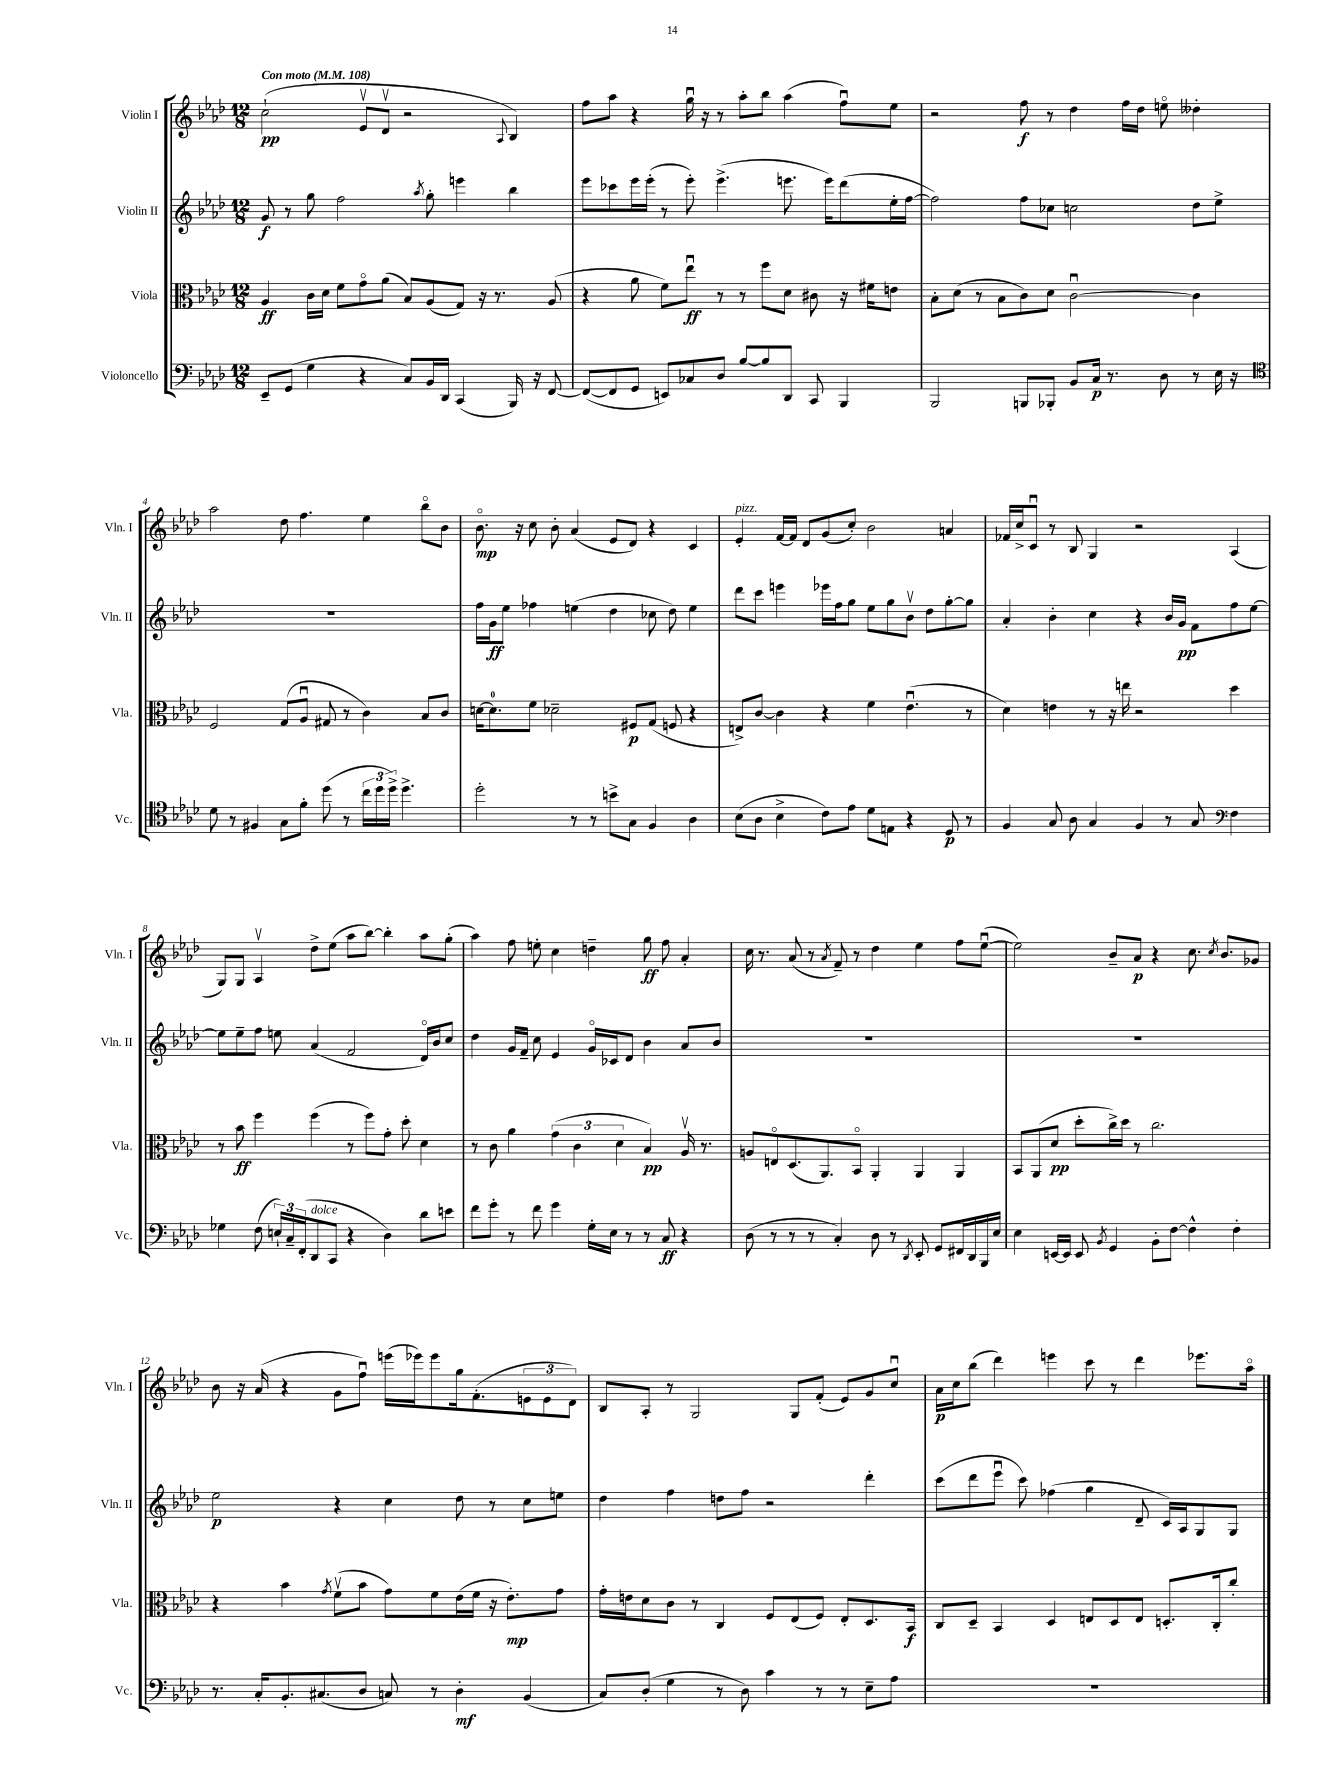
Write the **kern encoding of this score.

**kern	**kern	**kern	**kern
*staff4	*staff3	*staff2	*staff1
*clefF4	*clefC3	*clefG2	*clefG2
*k[b-e-a-d-]	*k[b-e-a-d-]	*k[b-e-a-d-]	*k[b-e-a-d-]
*M12/8	*M12/8	*M12/8	*M12/8
*MM108	*MM108	*MM108	*MM108
8EE-~	4A-	8g	(2cc`
(8GG	.	8r	.
4G	16c	8gg	.
.	16d-	.	.
.	8f	2ff	.
4r	8go	.	8e-v
.	(8a-	.	8d-v
8C)	8B-)	.	2r
.	.	8qaa-	.
16BB-	(8A-	8gg'	.
16DD-	.	.	.
(4CC	8G)	4eee	.
.	16r	.	.
.	8.r	.	.
.	.	.	8qqA-
16BBB-)	.	4bb-	4B-)
16r	.	.	.
[8FF	(8A-	.	.
=	=	=	=
(8FF_	4r	8eee-	8ff
8FF]	.	8ccc-	8aa-
8GG	8a-	16eee-	4r
.	.	(16eee-'	.
8EE)	8f)	8r	.
8C-	8ee-u	8eee-')	16ggu
.	.	.	16r
8D-	8r	(4.eee-^	8r
[8B-	8r	.	8aa-'
8B-]	8ff	.	8bb-
8DD-	8d-	8.eee	(4aa-
8CC	8c#	.	.
.	.	16eee)	.
4BBB-	16r	(8ddd-	8ffu)
.	16f#	.	.
.	8e	16ee-'	8ee-
.	.	[16ff	.
=	=	=	=
2BBB-	8B-'	2ff])	2r
.	(8d-	.	.
.	8r	.	.
.	8B-	.	.
8BBB	8c)	8ff	8ff
8BBB-'	8d-	8cc-	8r
8BB-	[2cu	2cc	4dd-
16C	.	.	.
8.r	.	.	.
.	.	.	16ff
.	.	.	16dd-
8D-	.	.	8eeo
8r	4c]	8dd-	4dd--'
16E-	.	8ee-^	.
16r	.	.	.
=	=	=	=
*clefC4	*	*	*
8d-	2F	1.r	2aa-
8r	.	.	.
4F#	.	.	.
8G	(8G	.	8dd-
8f'	8A-u	.	4.ff
(8dd-	8G#	.	.
8r	8r	.	.
24cc	4c)	.	4ee-
24dd-	.	.	.
24dd-^)	.	.	.
4.dd-^	.	.	.
.	8B-	.	8bb-o
.	8c	.	8b-
=	=	=	=
2dd-'	[16d	16ff	8.b-o
.	8.d]	16g	.
.	.	8ee-	.
.	.	.	16r
.	8f	4ff-	8cc
.	2d-~	.	8b-'
8r	.	(4ee	(4a-
8r	.	.	.
8b^	.	4dd-	8e-
8G	8F#	.	8d-)
4F	(8G	8cc-	4r
.	8F	8dd-)	.
4A-	4r	4ee	4c
=	=	=	=
(8B-	8E^)	8ddd-	4e-'
8A-	[8c	8ccc	.
4B-^	4c]	4eee	[16f
.	.	.	16f]
.	.	.	8d-
8c)	4r	16eee-	(8g
.	.	16ff	.
8e-	.	8gg	8cc')
8d-	4f	8ee-	2b-
8E	.	8gg	.
4r	(4.e-u	8b-v	.
.	.	8dd-	.
8D-	.	[8gg'	4a
8r	8r	8gg]	.
=	=	=	=
4F	4d-)	4a-'	16f-
.	.	.	16cc^
.	.	.	8cu
8G	4e	4b-'	8r
8A-	.	.	8B-
4G	8r	4cc	4G
.	16r	.	.
.	16ee	.	.
4F	2r	4r	2r
8r	.	16b-	.
.	.	16g	.
8G	.	8f	.
*clefF4	*	*	*
4F	4dd-	8ff	(4A-
.	.	[8ee-	.
=	=	=	=
4G-	8r	8ee-]	8G)
.	8b-	8ee-~	8G
(8F	4ff	8ff	4A-v
24E`)	.	8ee	.
24C~	.	.	.
(24FF'	.	.	.
8DD-	(4ff	(4a-	8dd-^
8CC	.	.	(8ee-
4r	8r	2f	8aa-
.	8ff)	.	[8bb-)
4D-)	8g'	.	4bb-']
.	8dd-'	.	.
8d-	4d-	16d-o)	8aa-
.	.	16b-	.
8e	.	8cc	(8gg'
=	=	=	=
8f	8r	4dd-	4aa-)
8g'	8c	.	.
8r	4a-	16g	8ff
.	.	16f~	.
8f	.	8cc	8ee'
4g	(6g	4e-	4cc
.	6c	.	.
16G'	.	16go	4dd~
16E-	.	16c-	.
.	6d-	.	.
8r	.	8d-	.
8r	4B-)	4b-	8gg
8C	.	.	8ff
4r	16A-v	8a-	4a-'
.	8.r	.	.
.	.	8b-	.
=	=	=	=
(8D-	8A	1.r	16cc
.	.	.	8.r
8r	8Eo	.	.
8r	(8.D-	.	(8a-
8r	.	.	8r
.	8.AA-)	.	.
.	.	.	8qa-
4C')	.	.	8f~)
.	8BB-o	.	8r
8D-	4AA-'	.	4dd-
8r	.	.	.
8qDD-	.	.	.
8EE-'	4AA-	.	4ee-
8GG	.	.	.
16FF#	4AA-	.	8ff
16DD-	.	.	.
16BBB-	.	.	([8ee-u
16E-	.	.	.
=	=	=	=
4E-	8BB-	1.r	2ee-])
.	(8AA-	.	.
[16EE	8d-	.	.
16EE]	.	.	.
8EE	8dd-'	.	.
8qBB-	.	.	.
4GG	16cc^)	.	8b-~
.	16dd-	.	.
.	8r	.	8a-
8BB-'	2.cc	.	4r
[8F	.	.	.
4F^^]	.	.	8.cc
.	.	.	8qcc
.	.	.	8.b-
4F'	.	.	.
.	.	.	8g-
=	=	=	=
8.r	4r	2ee-	8b-
.	.	.	16r
16C'	.	.	(16a-
8.BB-'	4b-	.	4r
(8.C#	.	.	.
.	8qg	.	.
.	(8fv	4r	8g
8D-	8b-	.	8ffu)
8C)	8g)	4cc	(16eee
.	.	.	16eee-)
8r	8f	.	8eee-
4D-'	(16e-	8dd-	16gg
.	16f	.	(8.f'
.	16r	8r	.
.	8.e-')	.	.
(4BB-	.	8cc	12e
.	.	.	12e
.	8g	8ee	.
.	.	.	12d-)
=	=	=	=
8C)	16g'	4dd-	8B-
.	16e	.	.
(8D-'	8d-	.	8A-'
4G	8c	4ff	8r
.	8r	.	2G
8r	4C	8dd	.
8D-)	.	8ff	.
4c	8F	2r	.
.	(8E-	.	8G
8r	8F)	.	(8f'
8r	8E-'	.	8e-)
8E-~	8.D-	4ddd-'	8g
8A-	.	.	8ccu
.	16BB-	.	.
=	=	=	=
1.r	8C	(8ccc	16a-
.	.	.	16cc
.	8D-~	8ddd-	(8bb-
.	4BB-	8eee-u	4ddd-)
.	.	8ccc)	.
.	4D-	(4ff-	4eee
.	8E	4gg	8ccc
.	8D-	.	8r
.	8E	8d-~	4ddd-
.	8.D'	16c)	.
.	.	16A-	.
.	.	8G	8.eee-
.	16C'	.	.
.	8cc'	8G	.
.	.	.	16aa-o
==	==	==	==
*-	*-	*-	*-
